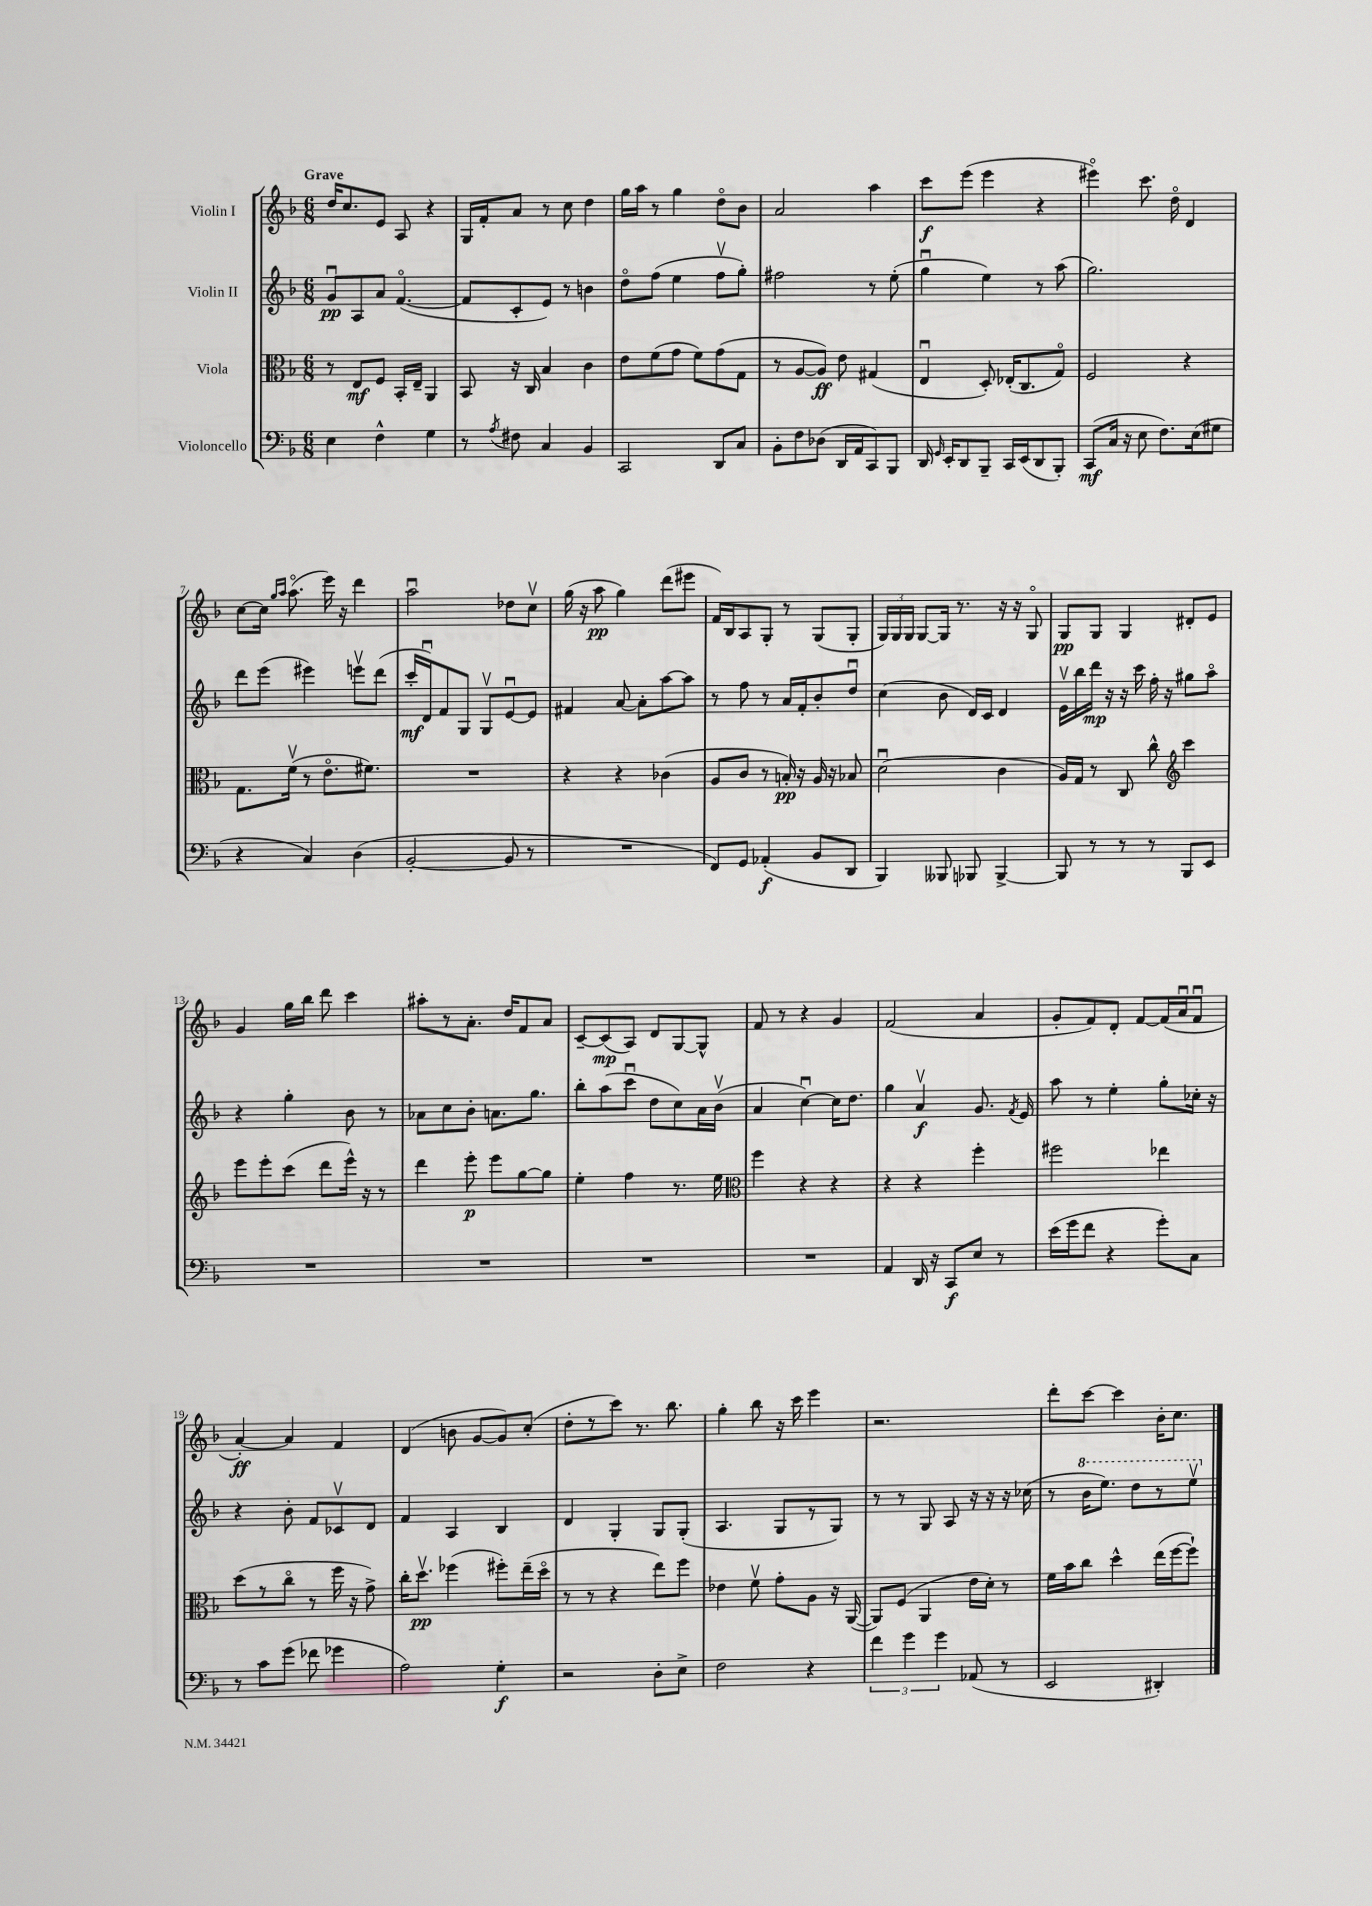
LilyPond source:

<<
\new StaffGroup <<
\new Staff = "s0" \with { instrumentName = "Violin I" } {
    \clef treble \key f \major \numericTimeSignature \time 6/8 \tempo "Grave"
    \autoBeamOff d''16[ c''8. e'8] a8 r4 |
    g16[ f'16-. a'8] r8 c''8 d''4 |
    g''16[ a''16] r8 g''4 d''8[\flageolet bes'8] |
    a'2 a''4 |
    c'''8[\f e'''8]( e'''4 r4 |
    eis'''4\flageolet) c'''8. d''16\flageolet d'4 |
    c''8[~ c''16] \grace { g''16[ a''16] } a''8.\flageolet( e'''16) r16 d'''4 |
    a''2\downbow des''8[ c''8]\upbow |
    g''16( r16 a''8\pp g''4) d'''8[( eis'''8] |
    f'16[) bes16 a8 g8]-. r8 g8[( g8]-. |
    \tuplet 3/2 { g16[) g16 g16] } g8[~ g16] r8. r16 r16 g8\flageolet |
    g8[\pp g8] g4 dis'8[-. e'8] |
    g'4 g''16[ bes''16] d'''8 c'''4 |
    ais''8[-. r8 a'8.]-. d''16[ f'8 a'8] |
    c'8[~-- c'8\mp( a8]) d'8[ g8~ g8]-^ |
    f'8 r8 r4 g'4 |
    f'2( a'4 |
    g'8[-. f'8) d'8]-. f'8[~ f'16( a'16\downbow f'8]\downbow |
    a'4~-.\ff) a'4 f'4 |
    d'4( b'8 g'8[~ g'8) c''8]-.( |
    d''8[-. r8 c'''8]) r8. bes''8. |
    g''4-. bes''8 r16 c'''16 e'''4 |
    r2. |
    d'''8[-. c'''8]~ c'''4 bes'16[-. c''8.] \bar "|." |
}
\new Staff = "s1" \with { instrumentName = "Violin II" } {
    \clef treble \key f \major \numericTimeSignature \time 6/8
    \autoBeamOff g'8[\downbow\pp a8 a'8] f'4.~\flageolet( |
    f'8[ c'8-. e'8]) r8 b'4 |
    d''8[\flageolet f''8]( e''4 f''8[\upbow g''8]-.) |
    fis''2 r8 e''8-.( |
    g''4\downbow e''4) r8 a''8( |
    g''2.) |
    d'''8[ e'''8]( eis'''4) e'''8[\upbow d'''8]( |
    c'''16[-.\mf d'16\downbow) f'8 g8] g8[\upbow e'8~\downbow e'8] |
    fis'4 a'8~ a'8[-. a''8~ a''8] |
    r8 f''8 r8 a'16[ f'16-. bes'8-. d''8]\downbow |
    c''4( bes'8 d'16[) c'16] d'4 |
    e'16[\upbow bes''16 d'''16]\mp r16 r16 c'''16 f''16-. r16 gis''8[ a''8]\flageolet |
    r4 g''4-. bes'8 r8 |
    aes'8[ c''8 bes'8]-. a'8.[ g''8.] |
    bes''8[-. a''8( c'''8]\downbow d''8[ c''8) a'16 bes'16]\upbow( |
    a'4 c''4~\downbow) c''16[ d''8.] |
    g''4 a'4\upbow\f g'8. \acciaccatura { f'8 } e'16 |
    a''8 r8 e''4-. g''8[-. ces''16]-. r16 |
    r4 bes'8-. f'8[ ces'8\upbow d'8] |
    f'4 a4 bes4 |
    d'4 g4-. g8[ g8]-.( |
    a4. g8[ r8 g8]) |
    r8 r8 g8 a8 r16 r16 r16 ces''16( |
    r8 \ottava #1 bes''16[ e'''8.]) d'''8[ r8 e'''8]\upbow \ottava #0 \bar "|." |
}
\new Staff = "s2" \with { instrumentName = "Viola" } {
    \clef alto \key f \major \numericTimeSignature \time 6/8
    \autoBeamOff r8 e8[\mf f8] bes,16[-. e16]-- a,4 |
    bes,8 r16 c16 bes4 c'4 |
    e'8[ f'8( g'8] f'8[) g'8( g8] |
    r8 a8[~ a8]\ff) e'8 gis4( |
    e4\downbow d8-.) ees16[-.( c8. g8]\flageolet) |
    f2 r4 |
    g8.[ f'16]\upbow( r8 e'8.[\flageolet fis'8.]) |
    R2. |
    r4 r4 ces'4( |
    a8[ c'8] r8 b16-.\pp) r16 a16 r16 bes8 |
    d'2\downbow( c'4 |
    a16[) g16] r8 c8 c''8-^ \clef treble c'''4 |
    e'''8[ e'''8-. c'''8]( d'''8[ e'''16]-^) r16 r8 |
    d'''4 e'''8-.\p e'''8[ g''8~ g''8] |
    e''4-. f''4 r8. e''16 |
    \clef alto f''4 r4 r4 |
    r4 r4 f''4-. |
    fis''2 ees''4 |
    d''8[( r8 c''8]\flageolet r8 f''16 r16 g'8->) |
    c''16[-. d''8.]\upbow\pp fes''4( fis''8[-.) e''16--( d''16]\flageolet |
    r8 r8 r4 e''8[) f''8] |
    ees'4 f'8\upbow g'8[-. a8] r16 a,16~( |
    a,8[) f8]( a,4 e'16[ d'16]-.) r8 |
    f'16[ bes'16 c''8] d''4-^ e''16[( f''16~ f''8]-!) \bar "|." |
}
\new Staff = "s3" \with { instrumentName = "Violoncello" } {
    \clef bass \key f \major \numericTimeSignature \time 6/8
    \autoBeamOff e4 f4-^ g4 |
    r8 \acciaccatura { a8 } fis8 c4 bes,4 |
    c,2 d,8[ c8] |
    bes,8[-. f8 des8]( d,16[ a,16 c,8) bes,,8] |
    d,16 \grace { g,16 } e,16[-. d,8 bes,,8]-- c,16[ e,16( d,8 bes,,8]-.) |
    c,8[\mf( c16] r16 e8 f8.[) e16( gis8] |
    r4 c4) d4( |
    bes,2~-. bes,8 r8 |
    R2. |
    f,8[) g,8] aes,4-.\f( bes,8[ d,8] |
    bes,,4) beses,,8 bes,,8 bes,,4~-> |
    bes,,8 r8 r8 r8 bes,,8[ e,8] |
    R2. |
    R2. |
    R2. |
    R2. |
    a,4 d,16 r16 c,8[\f e8] r8 |
    e'16[( g'16 f'8] r4 g'8[-.) c8] |
    r8 c'8[ g'8]( fes'8 ges'4 |
    a2) g4-.\f |
    r2 d8[-. e8]-> |
    f2 r4 |
    \tuplet 3/2 { f'4 g'4 g'4 } aes,8( r8 |
    e,2 dis,4-.) \bar "|." |
}
>>
>>
